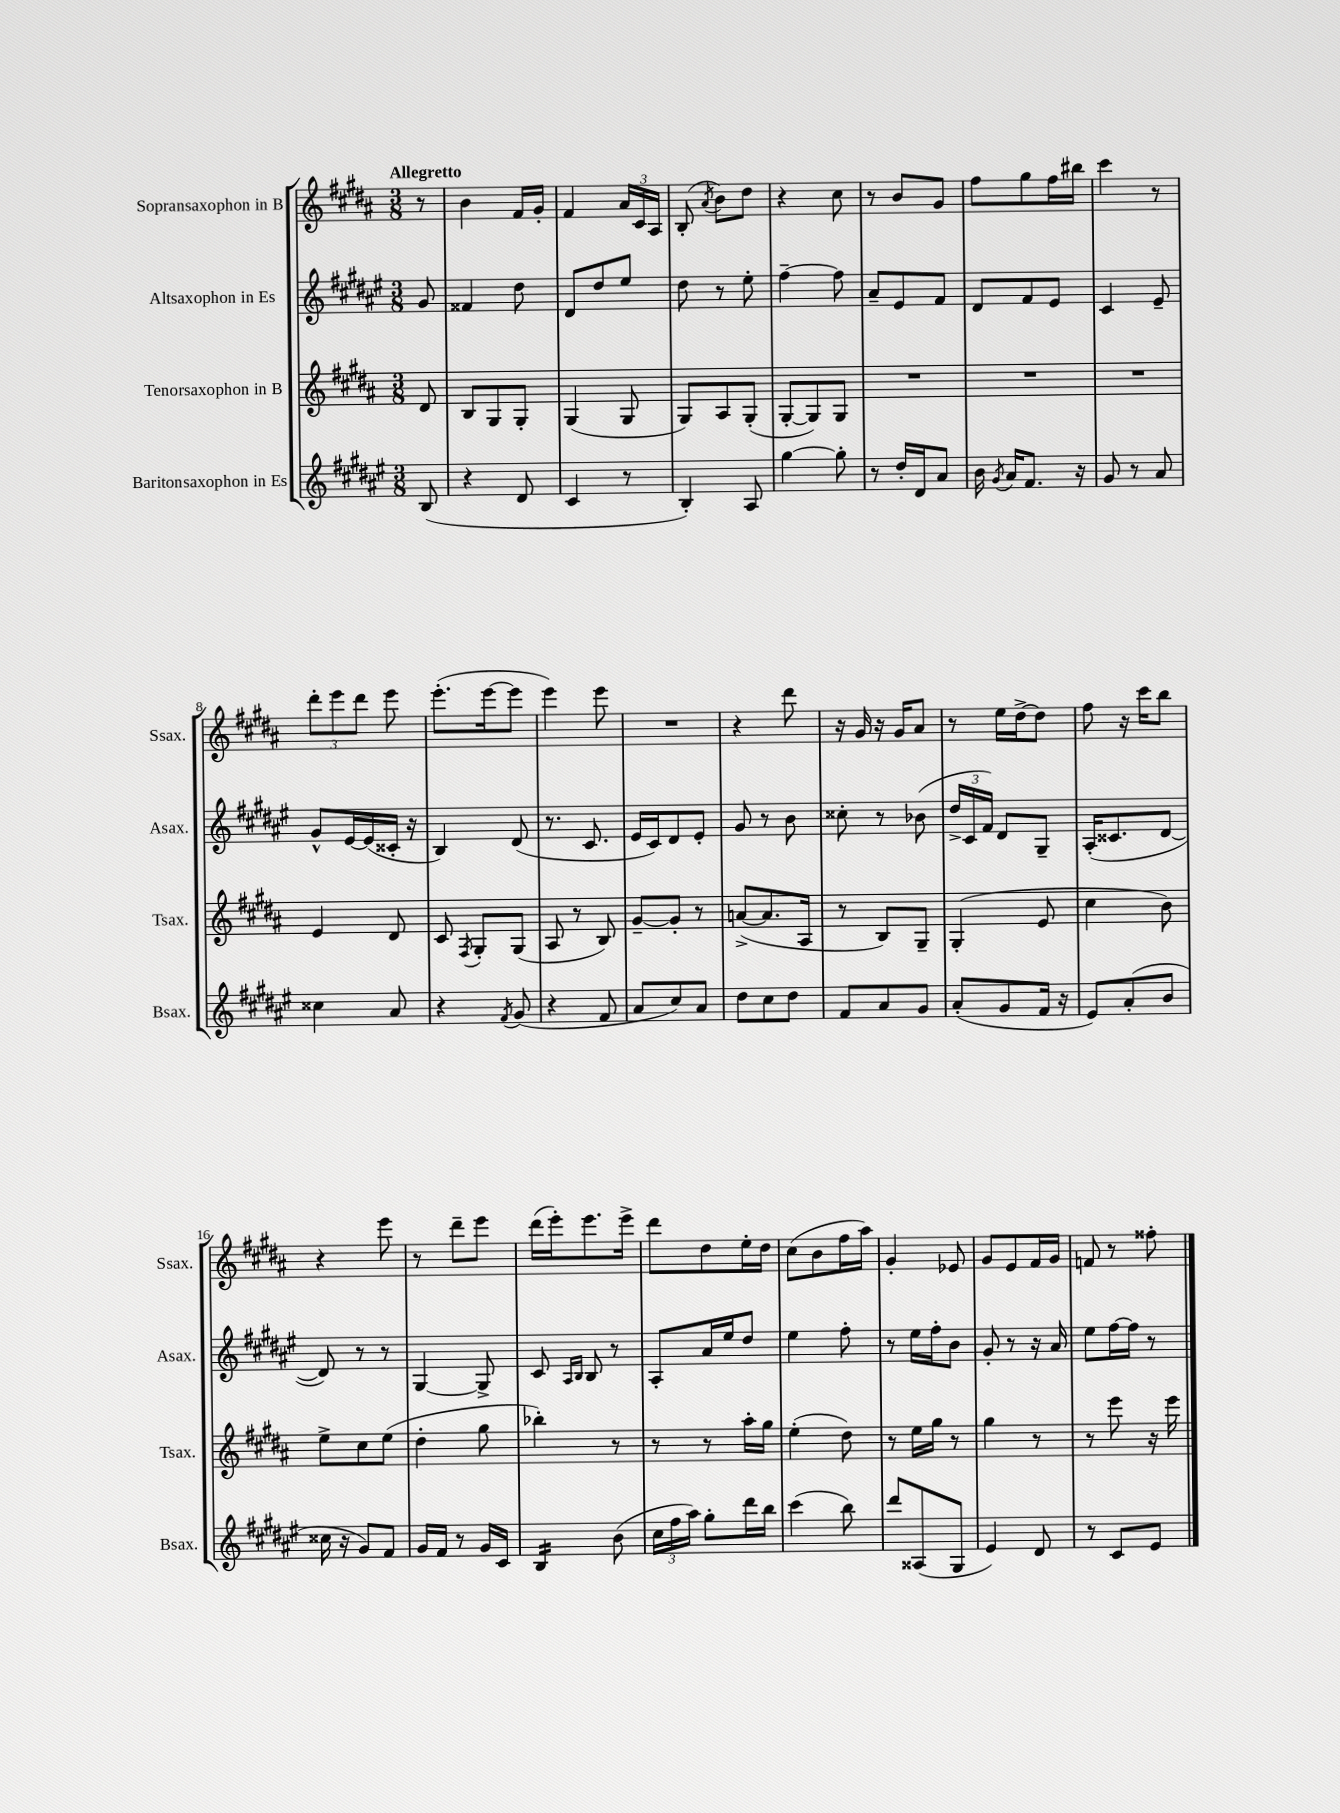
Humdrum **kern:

**kern	**kern	**kern	**kern
*staff4	*staff3	*staff2	*staff1
*clefG2	*clefG2	*clefG2	*clefG2
*k[f#c#g#d#a#e#]	*k[f#c#g#d#a#]	*k[f#c#g#d#a#e#]	*k[f#c#g#d#a#]
*M3/8	*M3/8	*M3/8	*M3/8
(8B	8d#	8g#	8r
=	=	=	=
4r	8B	4f##	4b
.	8G#	.	.
8d#	8G#'	8dd#	16f#
.	.	.	16g#'
=	=	=	=
4c#	(4G#	8d#	4f#
.	.	8dd#	.
8r	8G#	8ee#	24a#
.	.	.	24c#
.	.	.	24A#
=	=	=	=
4B')	8G#)	8dd#	(8B'
.	.	.	8qa#
.	8A#	8r	8b)
8A#	(8G#'	8ee#'	8dd#
=	=	=	=
[4gg#	[8G#'	[4ff#~	4r
.	8G#])	.	.
8gg#']	8G#	8ff#]	8cc#
=	=	=	=
8r	4.r	8a#~	8r
16dd#'	.	8e#	8b
16d#	.	.	.
8a#	.	8f#	8g#
=	=	=	=
16b	4.r	8d#	8ff#
8qg#	.	.	.
16a#	.	.	.
8.f#	.	8f#	8gg#
.	.	8e#	16ff#
16r	.	.	16bb#
=	=	=	=
8g#	4.r	4c#	4ccc#
8r	.	.	.
8a#	.	8e#~	8r
=	=	=	=
4cc##	4e	8g#^^	12ddd#'
.	.	.	12eee
.	.	[16e#	.
.	.	.	12ddd#
.	.	(16e#]	.
8a#	8d#	16c##'	8eee
.	.	16r	.
=	=	=	=
4r	8c#	4B)	(8.eee'
.	8qF#	.	.
.	8G#'	.	.
.	.	.	[16eee
8qf#	.	.	.
(8g#	(8G#	(8d#	8eee]
=	=	=	=
4r	8A#	8.r	4eee)
.	8r	.	.
.	.	8.c#	.
8f#	8B)	.	8eee
=	=	=	=
8a#	[8g#~	16e#	4.r
.	.	16c#)	.
8cc#)	8g#']	8d#	.
8a#	8r	8e#'	.
=	=	=	=
8dd#	([8a^	8g#	4r
8cc#	8.a]	8r	.
8dd#	.	8b	8ddd#
.	16A#	.	.
=	=	=	=
8f#	8r	8cc##'	16r
.	.	.	16g#
8a#	8B)	8r	16r
.	.	.	16g#
8g#	8G#~	(8b-	8a#
=	=	=	=
(8a#'	(4G#'	24dd#^	8r
.	.	24c#	.
.	.	24f#)	.
8g#	.	8d#	16ee
.	.	.	[16dd#^
16f#	8e	8G#~	8dd#]
16r	.	.	.
=	=	=	=
8e#)	4cc#	(16A#'	8ff#
.	.	8.c##	.
(8a#'	.	.	16r
.	.	.	16ccc#
8b	8b)	[8d#	8bb
=	=	=	=
16cc##	8ee^	8d#])	4r
16r	.	.	.
8g#)	8cc#	8r	.
8f#	(8ee	8r	8eee
=	=	=	=
16g#	4dd#'	[4G#	8r
16f#	.	.	.
8r	.	.	8ddd#~
16g#	8gg#	8G#^]	8eee
16c#	.	.	.
=	=	=	=
4B	4bb-')	8c#	(16ddd#
.	.	.	16eee')
.	.	16qqA#	.
.	.	16qqB	.
.	.	8B	8.eee
(8b	8r	8r	.
.	.	.	16eee^
=	=	=	=
24cc#	8r	8A#'	8ddd#
24ff#	.	.	.
24aa#)	.	.	.
8gg#'	8r	16a#	8dd#
.	.	16ee#	.
16ddd#	16aa#'	8dd#	16ee'
16bb	16gg#	.	16dd#
=	=	=	=
(4ccc#	(4ee'	4ee#	(8cc#
.	.	.	8b
8bb)	8dd#)	8ff#'	16ff#
.	.	.	16aa#)
=	=	=	=
8ddd#	8r	8r	4g#'
(8A##	16ee	16ee#	.
.	16gg#	16ff#'	.
8G#	8r	8b	8e-
=	=	=	=
4e#)	4gg#	8g#'	8g#
.	.	8r	8e
8d#	8r	16r	16f#
.	.	16a#	16g#
=	=	=	=
8r	8r	8ee#	8f
8c#	8eee	[16ff#	8r
.	.	16ff#]	.
8e#	16r	8r	8ff##'
.	16eee	.	.
==	==	==	==
*-	*-	*-	*-
